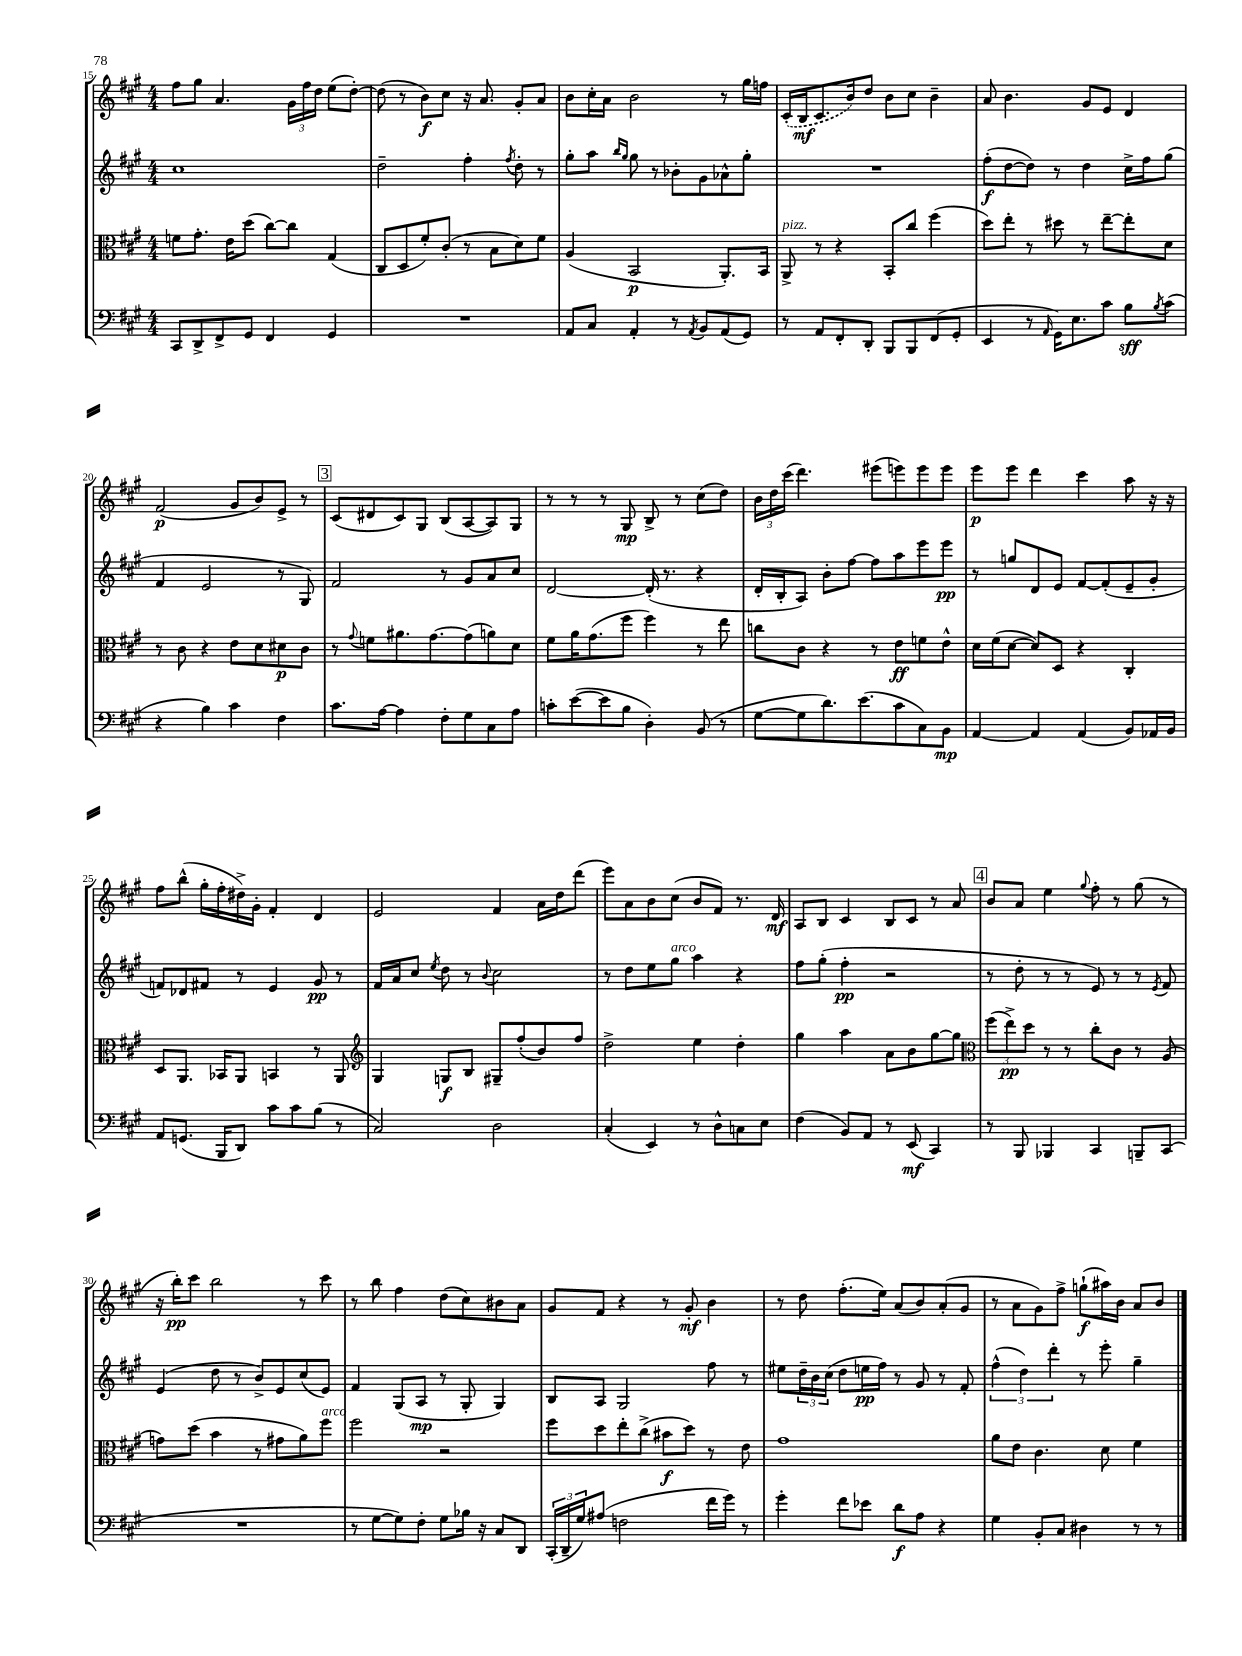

**kern	**kern	**kern	**kern
*staff4	*staff3	*staff2	*staff1
*clefF4	*clefC3	*clefG2	*clefG2
*k[f#c#g#]	*k[f#c#g#]	*k[f#c#g#]	*k[f#c#g#]
*M4/4	*M4/4	*M4/4	*M4/4
8CC#/L	8f\L	1cc#	8ff#\L
8DD^/	8.g#'\J	.	8gg#\J
8FF#^/	.	.	4.a/
.	16e\LK	.	.
8GG#/J	(8dd\J	.	.
4FF#/	[8cc#\L)	.	.
.	8cc#\]J	.	24g#\LL
.	.	.	24ff#\
.	.	.	24dd\JJ
4GG#/	(4G#/	.	(8ee\L
.	.	.	[8dd'\J)
=	=	=	=
1r	8C#/L	2dd~\	(8dd\]
.	8D/	.	8r
.	8f#'/)	.	8b\L)
.	(8c#'/J	.	8cc#\J
.	8r	4ff#'\	16r
.	.	.	8.a/
.	8B\L	.	.
.	.	8qff#/	.
.	8d\)	8dd'\	8g#'/L
.	8f#\J	8r	8a/J
=	=	=	=
8AA/L	(4A/	8gg#'\L	8b\L
8C#/J	.	8aa\J	16cc#'\L
.	.	.	16a\JJ
.	.	16qqbb/LL	.
.	.	16qqgg#/JJ	.
4AA'/	2BB/	8gg#\	2b\
.	.	8r	.
8r	.	8b-'\L	.
8qAA/	.	.	.
8BB/L	.	8g#\	.
(8AA/	8.AA'/L)	8a-^^\	8r
8GG#/J)	.	8gg#'\J	16gg#\LL
.	16BB/Jk	.	16ff\JJ
=	=	=	=
8r	8AA^/	1r	(16c#'/LL
.	.	.	16B/J
8AA/L	8r	.	8.c#/
8FF#'/	4r	.	.
.	.	.	16b/k)
8DD'/J	.	.	8dd/J
8BBB/L	8BB'/L	.	8b\L
8BBB/	8cc#/J	.	8cc#\J
(8FF#/	(4ff#\	.	4b~\
8GG#'/J	.	.	.
=	=	=	=
4EE/	8dd\L)	(8ff#'\L	8a/
.	8ee'\J	[8dd\	4.b\
8r	8r	8dd\]J)	.
16qqAA/	.	.	.
16GG#\LK)	8dd#\	8r	.
8.E\	.	.	.
.	8r	4dd\	8g#/L
8c#\J	[8ee~\L	.	8e/J
8B\L	8ee'\]	16cc#^\LL	4d/
.	.	16ff#\J	.
8qB/	.	.	.
(8c#\J	8d\J	(8gg#\J	.
=	=	=	=
4r	8r	4f#/	(2f#/
.	8c#\	.	.
4B\)	4r	2e/	.
4c#\	8e\L	.	8g#/L
.	8d\	.	8b/)
4F#\	8d#\	8r	8e^/J
.	8c#\J	8G#/)	8r
=	=	=	=
8.c#\L	8r	2f#/	(8c#/L
.	8qqg#/	.	.
.	8f\L	.	8d#/
[16A\Jk	.	.	.
4A\]	8.a#\	.	8c#/)
.	.	.	8G#/J
.	[8.g#\	.	.
8F#'\L	.	8r	(8B/L
8G#\	(8g#\]	8g#/L	[8A/
8C#\	8a\)	8a/	8A/])
8A\J	8d\J	8cc#/J	8G#/J
=	=	=	=
8c'\L	8f#\L	[2d/	8r
([8e\	16a\K	.	8r
.	(8.g#\	.	.
8e\]	.	.	8r
8B\J	8ff#\J	.	8G#/
4D'\)	4ff#\)	(16d'/]	8B^/
.	.	8.r	.
.	.	.	8r
(8BB/	8r	4r	(8cc#\L
8r	8ee\	.	8dd\J)
=	=	=	=
[8G#\L	8cc\L	16d'/LL	24b\LL
.	.	.	24dd\
.	.	16B'/J	.
.	.	.	(24ccc#\JJ
8G#\]	8c#\J	8A/J)	4.ddd\)
8.d\)	4r	8b'\L	.
.	.	[8ff#\J	.
(8.e\	.	.	.
.	8r	8ff#\]L	(8eee#\L
8c#\	8e\L	8aa\	8eee\)
8C#\)	8f\	8eee\	8eee\
8BB\J	8e^^\J	8eee\J	8eee\J
=	=	=	=
[4AA/	16d\LL	8r	8eee\L
.	(16f#\J	.	.
.	[8d\J	8gg/L	8eee\J
4AA/]	8d/]L)	8d/	4ddd\
.	8D/J	8e/J	.
(4AA/	4r	[8f#/L	4ccc#\
.	.	(8f#'/]	.
8BB/L)	4C#'/	8e~/	8aa\
16AA-/L	.	8g#'/J	16r
16BB/JJ	.	.	16r
=	=	=	=
8AA/L	8D/L	8f/L)	8ff#\L
(8.GG/J	8.AA/J	8d-/	(8bb^^\J
.	.	8f#/J	16gg#'\LL
16BBB/LK	16BB-/LK	.	16ff#'\
8DD/J)	8AA/J	8r	16dd#^\)
.	.	.	16g#'\JJ
8c#\L	4BB/	4e/	4f#'/
8c#\	.	.	.
(8B\J	8r	8g#/	4d/
8r	8AA/	8r	.
=	=	=	=
*	*clefG2	*	*
2C#/)	4G#/	16f#/LL	2e/
.	.	16a/J	.
.	.	8cc#/J	.
.	.	8qee/	.
.	8G/L	8dd\	.
.	8B/J	8r	.
.	.	8qqb/	.
2D\	8G#~/L	2cc#\	4f#/
.	(8ff#'/	.	.
.	8b/)	.	16a\LL
.	.	.	16dd\J
.	8ff#/J	.	(8ddd\J
=	=	=	=
(4C#'/	2dd^\	8r	8eee\L)
.	.	8dd\L	8a\
4EE/)	.	8ee\	8b\
.	.	8gg#\J	(8cc#\J
8r	4ee\	4aa\	8b/L
8D^^\L	.	.	8f#/J)
8C\	4dd'\	4r	8.r
8E\J	.	.	.
.	.	.	16d/
=	=	=	=
(4F#\	4gg#\	8ff#\L	8A/L
.	.	(8gg#'\J	8B/J
8BB/L)	4aa\	4ff#'\	4c#/
8AA/J	.	.	.
8r	8a\L	2r	8B/L
(8EE/	8b\	.	8c#/J
4CC#/)	[8gg#\	.	8r
.	8gg#\]J	.	8a/
=	=	=	=
*	*clefC3	*	*
8r	(12ff#\L	8r	8b/L
.	12ee^\)	.	.
8BBB/	.	8dd'\	8a/J
.	12dd\J	.	.
4BBB-/	8r	8r	4ee\
.	8r	8r	.
.	.	.	8qqgg#/
4CC#/	8cc#'\L	8e/)	8ff#'\
.	8c#\J	8r	8r
8BBB~/L	8r	8r	(8gg#\
.	.	8qe/	.
(8CC#/J	(8A/	8f#/	8r
=	=	=	=
1r	8g\L)	(4e/	16r
.	.	.	16bb'\LK)
.	(8dd\J	.	8ccc#\J
.	4b\	8dd\	2bb\
.	.	8r	.
.	8r	8b^/L)	.
.	8g#\L	8e/	.
.	8a\)	(8cc#/	8r
.	8ff#\J	8e/J)	8ccc#\
=	=	=	=
8r	2ff#\	4f#/	8r
[8G#\L	.	.	8bb\
8G#\])	.	(8G#/L	4ff#\
8F#'\J	.	8A/J	.
8G#\L	2r	8r	(8dd\L
16B-\Jk	.	8G#'/	8cc#\)
16r	.	.	.
8C#/L	.	4G#/)	8b#\
8DD/J	.	.	8a\J
=	=	=	=
(24CC#'/LL	8ff#\L	8B/L	8g#/L
24DD~/	.	.	.
24G#/J)	.	.	.
(8A#/J	8dd\	8A/J	8f#/J
2F\	8ee'\	2G#/	4r
.	(8cc#^\J	.	.
.	8b#\L	.	8r
.	8dd\J)	.	8g#'/
16f#\LL	8r	8ff#\	4b\
16g#\JJ)	.	.	.
8r	8e\	8r	.
=	=	=	=
4g#'\	1g#	8ee#\L	8r
.	.	24dd~\L	8dd\
.	.	24b\	.
.	.	(24cc#\JJ	.
8f#\L	.	8dd\L	(8.ff#'\L
8e-\J	.	16ee\L	.
.	.	16ff#\JJ)	16ee\Jk)
8d\L	.	8r	(8a/L
8A\J	.	8g#/	8b/)
4r	.	8r	(8a'/
.	.	8f#'/	8g#/J
=	=	=	=
4G#\	8a\L	(6ff#^^\	8r
.	8e\J	.	8a\L
.	.	6dd\)	.
8BB'/L	4.c#\	.	8g#\)
.	.	6ddd'\	.
8C#/J	.	.	8ff#^\J
4D#\	.	8r	(8gg`\L
.	8d\	8eee'\	16aa#\L)
.	.	.	16b\JJ
8r	4f#\	4gg#~\	8a/L
8r	.	.	8b/J
==	==	==	==
*-	*-	*-	*-
